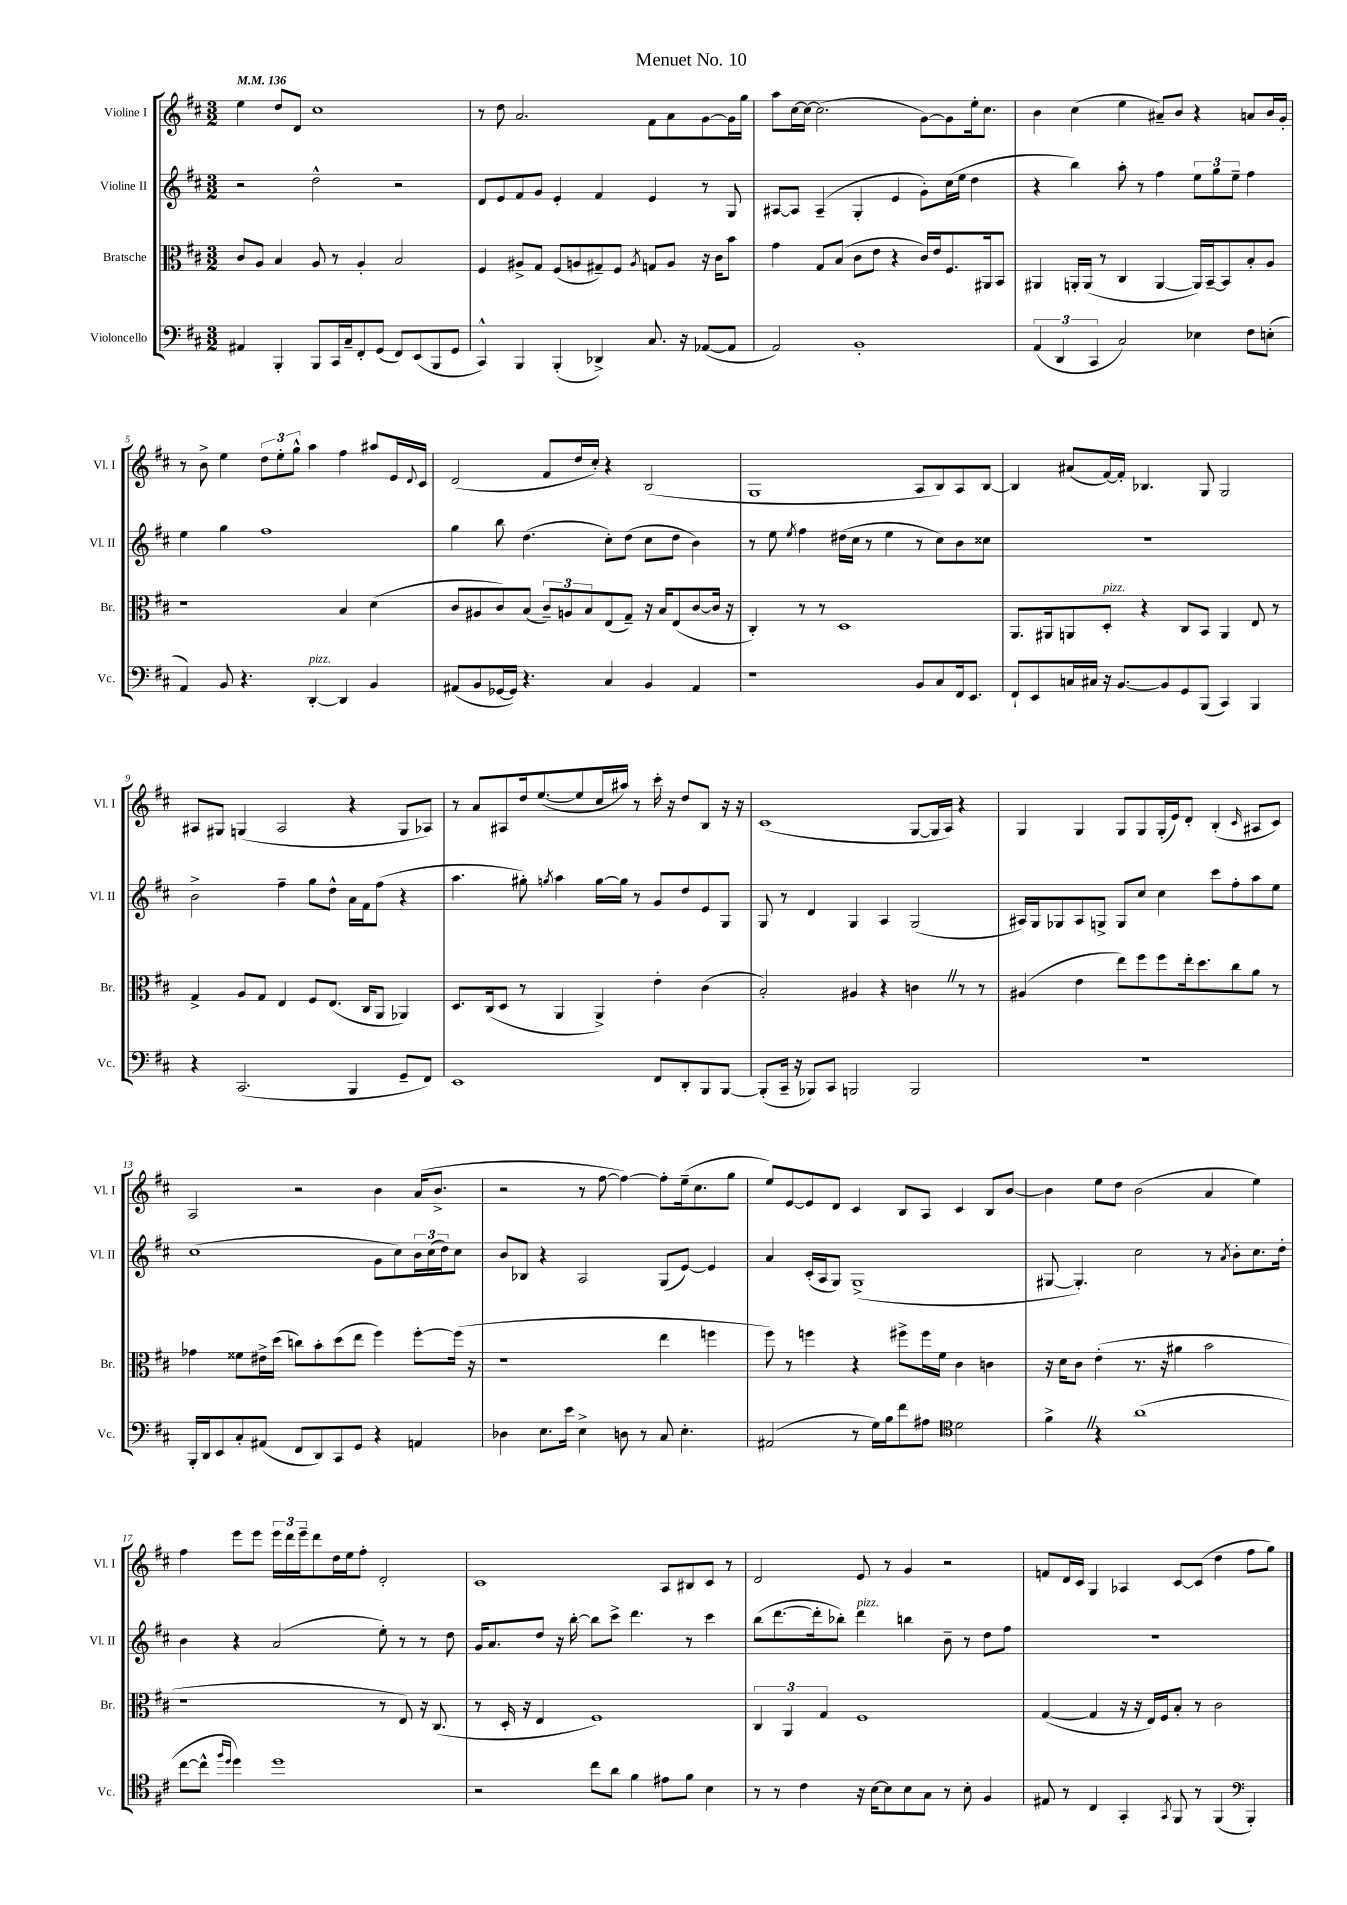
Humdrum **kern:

**kern	**kern	**kern	**kern
*staff4	*staff3	*staff2	*staff1
*clefF4	*clefC3	*clefG2	*clefG2
*k[f#c#]	*k[f#c#]	*k[f#c#]	*k[f#c#]
*M3/2	*M3/2	*M3/2	*M3/2
*MM136	*MM136	*MM136	*MM136
4AA#	8c#	2r	4ee
.	8A	.	.
4BBB'	4B	.	8dd
.	.	.	8d
8BBB	8A	2dd^^	1cc#
16CC#	8r	.	.
16C#~	.	.	.
8FF#'	4A'	.	.
(8GG	.	.	.
8FF#)	2B	2r	.
(8EE	.	.	.
8BBB	.	.	.
8GG	.	.	.
=	=	=	=
4CC#^^)	4F#	8d	8r
.	.	8e	8dd
4BBB	8A#^	8f#	2.a
.	8G	8g	.
(4BBB'	(8F#	4e'	.
.	8A	.	.
4DD-^)	8G#~)	4f#	.
.	8F#	.	.
.	8qA	.	.
8.C#	8G	4e	8f#
.	8A	.	8a
16r	.	.	.
([8AA-	16r	8r	[8g
.	16c#	.	.
8AA-]	8b	8G	16g]
.	.	.	16gg
=	=	=	=
2AA)	4g	[8A#	8aa
.	.	8A#]	[16cc#
.	.	.	16cc#_
.	8G	(4A#~	(2.cc#]
.	(8B	.	.
1BB'	8c#	4G'	.
.	8e	.	.
.	4r	4e	.
.	16c#)	8g')	[8g)
.	16e	.	.
.	8.F#	(16cc#	8g]
.	.	16ee	.
.	.	4dd	16ee'
.	16AA#	.	8.cc#
.	8BB	.	.
=	=	=	=
(6AA	4AA#	4r	4b
6DD	.	.	.
.	16AA'	4bb)	(4cc#
.	(16AA	.	.
6CC#	.	.	.
.	8r	.	.
2C#)	4C#	8aa'	4ee
.	.	8r	.
.	[4AA	4ff#	8a#~)
.	.	.	8b
4E-	16AA])	12ee	4r
.	[16BB~	.	.
.	.	12gg	.
.	8BB]	.	.
.	.	12ee~	.
8F#	8B'	4ff#	8a
(8E'	8A	.	16b
.	.	.	16g'
=	=	=	=
4AA)	1r	4ee	8r
.	.	.	8b^
8BB	.	4gg	4ee
4.r	.	.	.
.	.	1ff#	12dd
.	.	.	12ee'
.	.	.	12gg^^
[4DD'	.	.	4aa
4DD]	4B	.	4ff#
4BB	(4d	.	8aa#
.	.	.	16e
.	.	.	8qqd
.	.	.	16c#
=	=	=	=
(8AA#	8c#	4gg	(2d
8BB	8A#	.	.
[16GG-	8c#)	8bb	.
16GG-])	.	.	.
4.r	(8B	(4.dd	.
.	12c#~)	.	8f#
.	12A	.	.
.	.	.	16dd
.	12B	.	.
.	.	.	16cc#')
4C#	(8E	8cc#')	4r
.	8G~)	(8dd	.
4BB	16r	8cc#	(2B
.	16B	.	.
.	(8E	8dd	.
4AA#	[8c#	4b)	.
.	16c#]	.	.
.	16r	.	.
=	=	=	=
1r	4C#')	8r	1G
.	.	8ee	.
.	.	8qee	.
.	8r	4ff#	.
.	8r	.	.
.	1D	(16dd#	.
.	.	16cc#	.
.	.	8r	.
.	.	4ee	.
8BB	.	8r	8A
8C#	.	8cc#)	8B)
16FF#	.	8b	8A
8.EE	.	.	.
.	.	8cc##	[8B
=	=	=	=
8FF#`	8.AA	1.r	4B]
8EE	.	.	.
.	16AA#	.	.
16C	8AA	.	(8a#
16C#	.	.	.
16r	8D'	.	[16f#)
[8.BB	.	.	16f#']
.	4r	.	4.B-
8BB]	.	.	.
8GG	8C#	.	.
(8BBB	8BB	.	8G
4CC#)	4AA	.	2G
4BBB	8E	.	.
.	8r	.	.
=	=	=	=
4r	4G^	2b^	8A#
.	.	.	8G#
(2.CC#	8A	.	(4G
.	8G	.	.
.	4E	4ff#~	2A#
.	8F#	8gg	.
.	(8.E	8dd^^	.
4BBB	.	16a	4r
.	16C#	16f#	.
.	8AA	(8ff#	.
8GG~	4AA-)	4r	8G
8FF#)	.	.	8A-)
=	=	=	=
1EE	8.D	4.aa	8r
.	.	.	8a
.	(16C#	.	.
.	8D	.	8A#
.	8r	8gg#')	16dd
.	.	.	([8.ee
.	.	8qgg	.
.	4AA	4aa	.
.	.	.	8ee]
.	4AA^)	[16gg	16cc#
.	.	16gg]	16aa#)
.	.	8r	8r
8FF#	4e'	8g	16ccc#'
.	.	.	16r
8DD'	.	8dd	8dd
8BBB	(4c#	8e	8B
[8BBB	.	8G	16r
.	.	.	16r
=	=	=	=
(8BBB']	2B')	8G	(1c#
16CC#~	.	8r	.
16r	.	.	.
8BBB-)	.	4d	.
8CC#	.	.	.
2BBB	4A#	4G	.
.	4r	4A	.
2BBB	4c	(2G	[8G
.	.	.	16G]
.	.	.	16A)
.	8r	.	4r
.	8r	.	.
=	=	=	=
1.r	(4A#	16A#)	4G
.	.	16G	.
.	.	8G-	.
.	4e	8A#	4G
.	.	8G^	.
.	8ee)	8G	8G
.	8ff#	8cc#	8G
.	8ff#	4cc#	(16G'
.	.	.	16e)
.	16ee'	.	8d'
.	8.dd	.	.
.	.	8ccc#	(4B'
.	8cc#	8ff#'	.
.	.	.	16qqc#
.	8a	8aa	8A#
.	8r	8ee	8c#)
=	=	=	=
16BBB'	4g-	(1cc#	2A
16DD	.	.	.
8EE	.	.	.
8C#'	8f##	.	.
(8AA#	16e#^	.	.
.	(16dd	.	.
8FF#	8cc)	.	2r
8DD)	8b'	.	.
8CC#	(8dd	.	.
8GG	8ee	.	.
4r	4ff#)	8g	4b
.	.	8cc#)	.
4AA	[8ff#'	24b	(16a
.	.	(24cc#	.
.	.	.	8.b^
.	.	24dd)	.
.	(16ff#]	8cc#	.
.	16r	.	.
=	=	=	=
4D-	1r	8b	2r
.	.	8B-	.
8.E	.	4r	.
16e	.	.	.
4E^	.	2A	8r
.	.	.	[8ff#
8D	.	.	4ff#_)
8r	.	.	.
8C#	4ee	(8G	8ff#']
4.E'	.	[8e)	(16ee~
.	.	.	8.cc#
.	4ff	4e]	.
.	.	.	8gg
=	=	=	=
(2AA#	8ff#)	4a	8ee)
.	8r	.	[8e
.	4ff	(16c#'	8e]
.	.	16A	.
.	.	8G)	8d
8r	4r	(1G^	4c#
16G)	.	.	.
16B	.	.	.
8f#	8ff#^	.	8B
8A#	16ff#	.	8A
.	16f#	.	.
*clefC4	*	*	*
2d	4c#	.	4c#
.	4c	.	8B
.	.	.	[8b
=	=	=	=
4f#^	16r	[8G#	4b]
.	16d	.	.
.	8c#	4.G#'])	.
4r	(4e'	.	8ee
.	.	.	8dd
(1a	8.r	2cc#	(2b
.	16r	.	.
.	4a#	.	.
.	2b	8r	4a
.	.	8qa	.
.	.	8b'	.
.	.	8.cc#	4ee)
.	.	16dd'	.
=	=	=	=
[8cc#	1r	4b	4ff#
8cc#^^]	.	.	.
16qqff#	.	.	.
16qqdd	.	.	.
4dd)	.	4r	8eee
.	.	.	8eee
1dd	.	(2a	24eee
.	.	.	24ddd
.	.	.	24eee~
.	.	.	8ddd
.	.	.	16dd
.	.	.	16ee
.	.	.	8ff#'
.	8r	8ee')	2d'
.	8E)	8r	.
.	16r	8r	.
.	(8.C#	.	.
.	.	8dd	.
=	=	=	=
2r	8r	16g	1c#
.	.	8.a	.
.	16D'	.	.
.	16r	.	.
.	4E	8dd	.
.	.	16r	.
.	.	[16bb'	.
8cc#	1F#)	8bb]	.
8a	.	8ccc#^	.
4f#	.	4.ddd	.
8e#	.	.	8A
8f#	.	8r	8B#
4B	.	4ccc#	8c#
.	.	.	8r
=	=	=	=
8r	6C#	(8bb	2d
8r	.	[8.ddd	.
.	6AA	.	.
4c#	.	.	.
.	.	16ddd']	.
.	6G	.	.
.	.	8bb-')	.
16r	1F#	4ddd	8e
[16B	.	.	.
8B]	.	.	8r
8B	.	4bb	4g
8G	.	.	.
8r	.	8b~	2r
8B'	.	8r	.
4F#	.	8dd	.
.	.	8ff#	.
=	=	=	=
8E#	([4G	1.r	8f
8r	.	.	16d
.	.	.	16c#
4C#	4G]	.	4G
4GG'	16r	.	4A-
.	16r	.	.
.	16E)	.	.
.	16F#	.	.
8qGG	.	.	.
8FF#	8B'	.	[8c#
8r	8r	.	(8c#]
(4FF#	2c#	.	4dd
*clefF4	*	*	*
4BBB')	.	.	8ff#
.	.	.	8gg)
==	==	==	==
*-	*-	*-	*-
